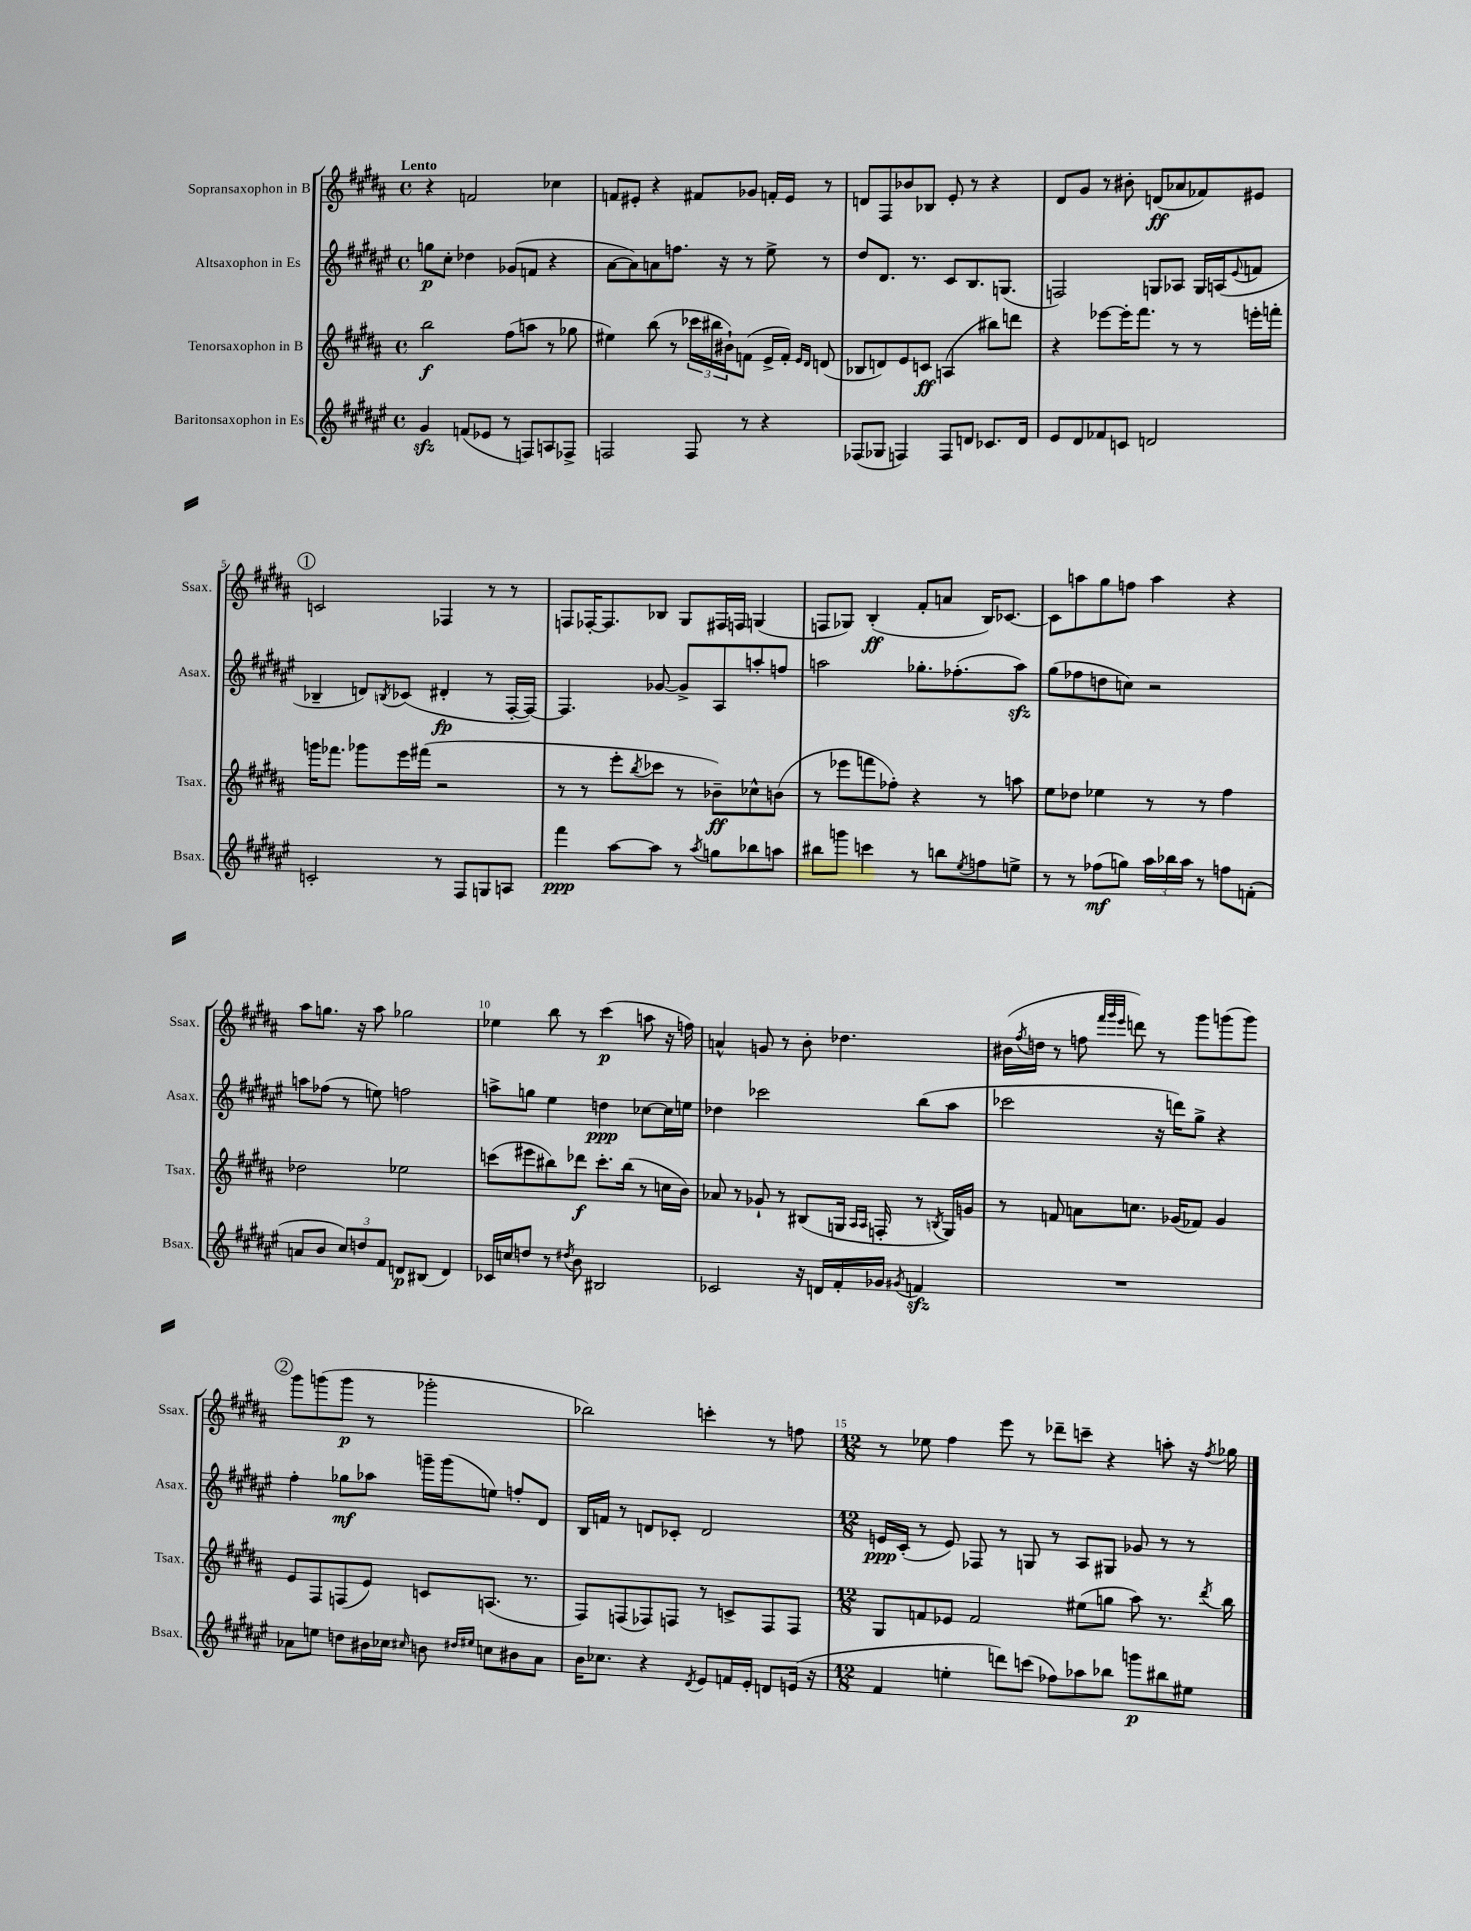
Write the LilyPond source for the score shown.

<<
\new StaffGroup <<
\new Staff = "s0" \with { instrumentName = "Sopransaxophon in B" shortInstrumentName = "Ssax." } {
    \clef treble \key b \major \defaultTimeSignature \time 4/4 \tempo "Lento"
    r4 f'2 ces''4 |
    f'8 eis'8-. r4 fis'8 ges'8 f'16-. eis'16 r8 |
    d'8 fis8 bes'8 bes8 e'8-. r8 r4 |
    dis'8 gis'8 r8 bis'8-. d'8\ff( aes'8 fes'8) eis'8 |
    \mark \markup { \circle "1" } c'2 fes4 r8 r8 |
    f8 fes16~-. fes8. bes8 gis8 fis16 f16 g4( |
    f8 ges8) b4-.\ff( fis'8-. a'8 b16) ces'8.~ |
    ces'8 a''8 gis''8 f''8 a''4 r4 |
    ais''8 g''8. r16 ais''8 ges''2 |
    ees''4 b''8 r8 cis'''4\p( a''8 r16 f''16) |
    a'4-^ g'8 r8 b'8-. des''4. |
    bis'16( \acciaccatura { fis''8 } d''16 r8 f''8 \grace { fis'''32 gis'''32 e'''32 } d'''8) r8 gis'''8 g'''8( g'''8) |
    \mark \markup { \circle "2" } gis'''8 g'''8( g'''8\p r8 ges'''2-. |
    bes''2) c'''4-. r8 f''8 |
    \numericTimeSignature \time 12/8 r8 ees''8 fis''4 e'''8 r8 des'''8-- c'''8-- r4 a''8-. r16 \acciaccatura { fis''8 } ges''16 \bar "|." |
}
\new Staff = "s1" \with { instrumentName = "Altsaxophon in Es" shortInstrumentName = "Asax." } {
    \clef treble \key fis \major \defaultTimeSignature \time 4/4
    g''8\p cis''8-. des''4 ges'8( f'8 r4 |
    ais'8~ ais'8) a'8 f''8. r16 r8 eis''8-> r8 |
    dis''8 dis'8. r8. cis'8 b8. g8.( |
    f2) g8 aes8 g16 a16( \appoggiatura { eis'8 } f'8 |
    \mark \markup { \circle "1" } bes4-- d'8) \acciaccatura { b8 } ces'8( dis'4-.\fp r8 fis16~-. fis16~) |
    fis4. ges'8~ ges'8-> ais8 a''8-. f''8 |
    a''2 ges''8.-. fes''8.-.( a''8\sfz) |
    gis''8( fes''8 d''8 c''8) r2 |
    a''8 fes''8( r8 e''8) f''2 |
    a''8-> g''8 eis''4 d''4\ppp ces''8~ ces''16 e''16 |
    des''4 ces'''2 b''8( ais''8 |
    ces'''2 r16 d'''16) gis''8-> r4 |
    \mark \markup { \circle "2" } fis''4-. ges''8\mf aes''8 g'''16-- g'''16( e''8) f''8-. dis'8 |
    b16 f'16 r8 d'8 ces'8-. d'2 |
    \numericTimeSignature \time 12/8 e'16\ppp cis'16-.( r8 e'8) fes8 r8 g8 r8 ais8 gis8 ges'8 r8 r8 \bar "|." |
}
\new Staff = "s2" \with { instrumentName = "Tenorsaxophon in B" shortInstrumentName = "Tsax." } {
    \clef treble \key b \major \defaultTimeSignature \time 4/4
    b''2\f fis''8( a''8 r8 ges''8 |
    eis''4) b''8( r8 \tuplet 3/2 { ces'''16 bis''16 bis'16-!) } f'8( e'16-> f'16-.) \grace { e'16 dis'16 } d'8( |
    bes8 d'8) e'8 c'8\ff a4( bis''8) d'''8 |
    r4 ees'''8~ ees'''16-. fis'''8. r8 r8 e'''16-. f'''16-. |
    \mark \markup { \circle "1" } g'''16 fes'''8. ges'''8 e'''16 fis'''16( r2 |
    r8 r8 e'''8-. \acciaccatura { b''8 } ces'''8 r8 bes'8--\ff) ces''8-^ b'8( |
    r8 ees'''8 f'''8 fes''8-.) r4 r8 a''8 |
    e''8 des''8 ees''4 r8 r8 fis''4 |
    des''2 ees''2 |
    c'''8( eis'''8 bis''8) des'''8\f c'''8.-. bis''16( r8 c''16 b'16) |
    aes'8 r8 ges'8-! r8 bis8( g16 \grace { ais16 ais16 } f16-. r8 \acciaccatura { b8 } g16) g'16 |
    r8 f'8 a'8 c''8. ges'16( fes'8) ges'4 |
    \mark \markup { \circle "2" } e'8 fis8 f8( e'8) c'8 a8.( r8. |
    fis8) f8( fes8) f8 r8 c'8-> f8 f8 |
    \numericTimeSignature \time 12/8 gis8 f'8 ees'8 f'2 eis''8( g''8 ais''8) r8. \acciaccatura { dis'''8 } b''16 \bar "|." |
}
\new Staff = "s3" \with { instrumentName = "Baritonsaxophon in Es" shortInstrumentName = "Bsax." } {
    \clef treble \key fis \major \defaultTimeSignature \time 4/4
    gis'4\sfz f'8( ees'8 r8 f8) a8 fes8-> |
    f2 f8 r8 r4 |
    fes8( ges8 f4) f8 d'8 ces'8. d'16 |
    eis'8 dis'8 fes'8 c'8 d'2 |
    \mark \markup { \circle "1" } c'2-. r8 fis8 g8 a8 |
    fis'''4\ppp ais''8~ ais''8 r8 \acciaccatura { ais''8 } g''8 bes''8 a''8 |
    bis''8 g'''8 c'''4 r8 b''8 \acciaccatura { eis''8 } f''8 e''8-> |
    r8 r8 fes''8\mf( g''8) \tuplet 3/2 { ais''16 bes''16 ais''16 } r8 f''8 f'8-.( |
    a'8 b'8 \tuplet 3/2 { cis''8) d''8 fis'8 } d'8\p bis8( d'4) |
    ces'16 c''16 d''8 r8 \acciaccatura { dis''8 } b'8 bis2 |
    ces'2 r16 d'16 fis'16-. ges'16 \acciaccatura { gis'8 } f'4\sfz |
    R1 |
    \mark \markup { \circle "2" } aes'8 e''8 d''8 bis'16 ces''16 \grace { cis''16 } b'8 \grace { dis''16 eis''16 } c''8 bis'8 aes'8 |
    b'16 ces''8. r4 \acciaccatura { dis'8 } eis'8 f'16 eis'16-. d'8 e'16( r16 |
    \numericTimeSignature \time 12/8 fis'4 e''4-. d'''8) c'''8( fes''8) aes''8 bes''8 g'''8\p bis''8 eis''8 \bar "|." |
}
>>
>>
\layout { \context { \Score \override BarNumber.break-visibility = ##(#f #t #t) barNumberVisibility = #(every-nth-bar-number-visible 5) } }
